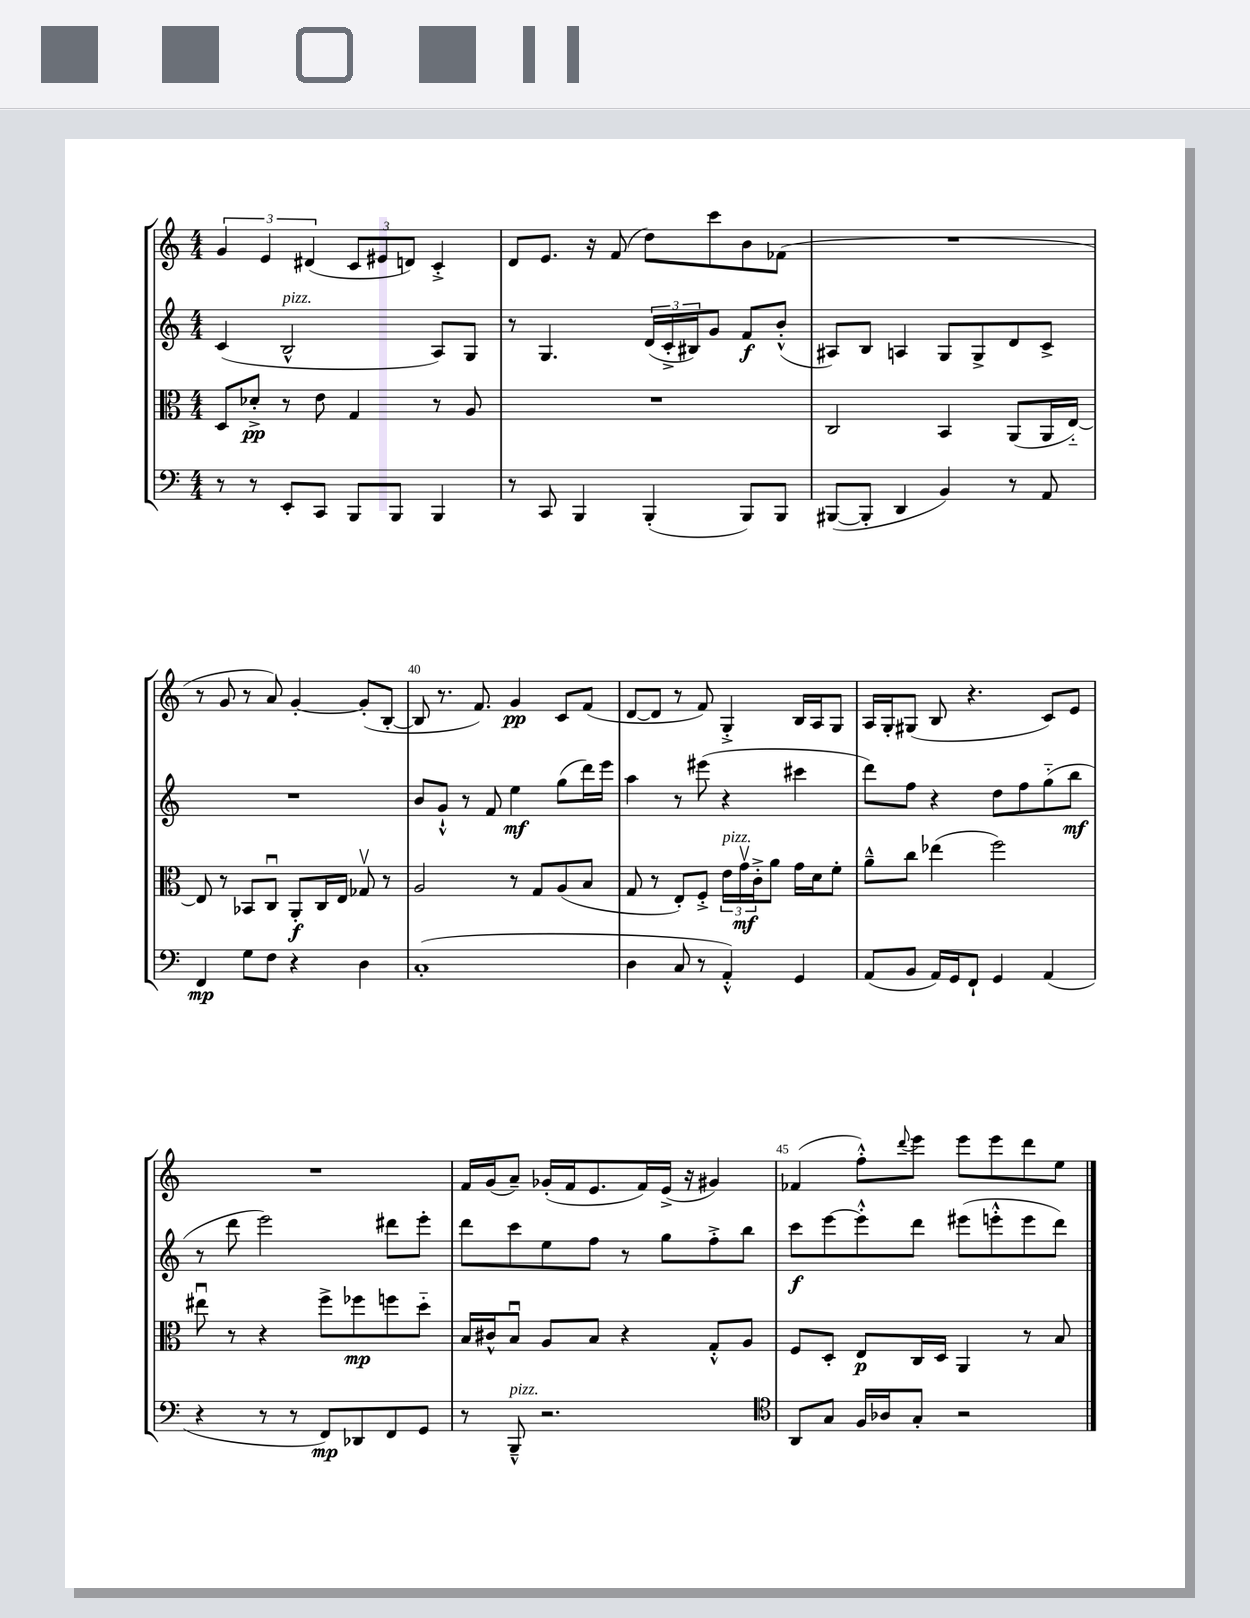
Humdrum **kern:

**kern	**dynam	**kern	**dynam	**kern	**dynam	**kern	**dynam
*part4	*part4	*part3	*part3	*part2	*part2	*part1	*part1
*staff4	*staff4	*staff3	*staff3	*staff2	*staff2	*staff1	*staff1
*clefF4	*	*clefC3	*	*clefG2	*	*clefG2	*
*k[]	*	*k[]	*	*k[]	*	*k[]	*
*M4/4	*	*M4/4	*	*M4/4	*	*M4/4	*
=36	=36	=36	=36	=36	=36	=36	=36
8r	.	8D/L	.	(4c/	.	6g/	.
8r	.	8d-X'^/J	pp	.	.	.	.
.	.	.	.	.	.	6e/	.
!	!	!	!	!LO:TX:a:i:t=pizz.	!	!	!
8EE'/L	.	8r	.	2B^^/	.	.	.
.	.	.	.	.	.	(6d#X/	.
8CC/J	.	8e\	.	.	.	.	.
8BBB/L	.	4G/	.	.	.	12c/L	.
.	.	.	.	.	.	12e#X/	.
8BBB/J	.	.	.	.	.	.	.
.	.	.	.	.	.	12dn/J)	.
4BBB/	.	8r	.	8A/L)	.	4c'^/	.
.	.	8A/	.	8G/J	.	.	.
=37	=37	=37	=37	=37	=37	=37	=37
8r	.	1r	.	8r	.	8d/L	.
8CC/	.	.	.	4.G/	.	8.e/J	.
4BBB/	.	.	.	.	.	.	.
.	.	.	.	.	.	16r	.
.	.	.	.	.	.	(8f/	.
(4BBB'/	.	.	.	(24d/LL	.	8dd\L)	.
.	.	.	.	24c'^/	.	.	.
.	.	.	.	24B#X/J)	.	.	.
.	.	.	.	8g/J	.	8ccc\	.
8BBB/L)	.	.	.	8f/L	f	8b\	.
8BBB/J	.	.	.	(8b'^^/J	.	(8f-X\J	.
=38	=38	=38	=38	=38	=38	=38	=38
([8BBB#X/L	.	2C/	.	8A#X/L)	.	1r	.
8BBB#'/J]	.	.	.	8B/J	.	.	.
4DD/	.	.	.	4An/	.	.	.
4BB/)	.	4BB/	.	8G/L	.	.	.
.	.	.	.	8G^/	.	.	.
8r	.	(8AA/L	.	8d/	.	.	.
8AA/	.	16AA/L	.	8c^/J	.	.	.
.	.	[16E/JJ)	.	.	.	.	.
!!LO:LB:g=z
=39	=39	=39	=39	=39	=39	=39	=39
4FF/	mp	8E/]	.	1r	.	8r	.
.	.	8r	.	.	.	8g/	.
8G\L	.	8BB-X/L	.	.	.	8r	.
8F\J	.	8Cu/J	.	.	.	8a/)	.
4r	.	8AA'/L	f	.	.	[4g'/	.
.	.	16C/L	.	.	.	.	.
.	.	16E/JJ	.	.	.	.	.
4D\	.	8G-Xv/	.	.	.	(8g'/L]	.
.	.	8r	.	.	.	[8B'/J	.
=40	=40	=40	=40	=40	=40	=40	=40
(1C'	.	2A/	.	8b/L	.	8B/]	.
.	.	.	.	8g`^^/J	.	8.r	.
.	.	.	.	8r	.	.	.
.	.	.	.	.	.	8.f/)	.
.	.	.	.	8f/	.	.	.
.	.	8r	.	4ee\	mf	4g/	pp
.	.	8G/L	.	.	.	.	.
.	.	(8A/	.	(8gg\L	.	8c/L	.
.	.	8B/J	.	16ddd\L)	.	(8f/J	.
.	.	.	.	16eee\JJ	.	.	.
=41	=41	=41	=41	=41	=41	=41	=41
4D\	.	8G/	.	4aa\	.	[8d/L	.
.	.	8r	.	.	.	8d/J]	.
8C/	.	8E'/L)	.	8r	.	8r	.
8r	.	8F'^/J	.	(8eee#X\	.	8f/)	.
!	!	!LO:TX:a:i:t=pizz.	!	!	!	!	!
4AA'^^/)	.	24e\LL	.	4r	.	4G'^/	.
.	.	24gv\	mf	.	.	.	.
.	.	24c'^\J	.	.	.	.	.
.	.	8a\J	.	.	.	.	.
4GG/	.	16g\LL	.	4ccc#X\	.	16B/LL	.
.	.	16d\J	.	.	.	16A/J	.
.	.	8f'\J	.	.	.	8G/J	.
=42	=42	=42	=42	=42	=42	=42	=42
(8AA/L	.	8a~^^\L	.	8ddd\L)	.	16A/LL	.
.	.	.	.	.	.	16G'/J	.
8BB/J	.	8cc\J	.	8ff\J	.	(8G#X/J	.
16AA/LL)	.	(4ee-X\	.	4r	.	8B/	.
16GG/J	.	.	.	.	.	.	.
8FF`/J	.	.	.	.	.	4.r	.
4GG/	.	2ff\)	.	8dd\L	.	.	.
.	.	.	.	8ff\	.	.	.
(4AA/	.	.	.	(8gg\	.	8c/L)	.
.	.	.	.	8bb\J	mf	8e/J	.
!!LO:LB:g=z
=43	=43	=43	=43	=43	=43	=43	=43
4r	.	8ee#Xu\	.	8r	.	1r	.
.	.	8r	.	8ddd\	.	.	.
8r	.	4r	.	2eee\)	.	.	.
8r	.	.	.	.	.	.	.
8FF/L)	mp	8ff^\L	.	.	.	.	.
8DD-X/	.	8ff-X\	mp	.	.	.	.
8FF/	.	8ffn\	.	8ddd#X\L	.	.	.
8GG/J	.	8dd\J	.	8eee'\J	.	.	.
=44	=44	=44	=44	=44	=44	=44	=44
8r	.	16B/LL	.	8ddd\L	.	16f/LL	.
.	.	16c#X^^/J	.	.	.	(16g/J	.
!LO:TX:a:i:t=pizz.	!	!	!	!	!	!	!
8BBB~^^/	.	8Bu/J	.	8ccc\	.	8a~/J)	.
2.r	.	8A/L	.	8ee\	.	(16g-X'/LL	.
.	.	.	.	.	.	16f/J	.
.	.	8B/J	.	8ff\J	.	8.e/	.
.	.	4r	.	8r	.	.	.
.	.	.	.	.	.	16f/L)	.
.	.	.	.	8gg\L	.	(16e^/JJ	.
.	.	.	.	.	.	16r	.
.	.	8G'^^/L	.	8ff'^\	.	4g#X/)	.
.	.	8A/J	.	8bb\J	.	.	.
=45	=45	=45	=45	=45	=45	=45	=45
*clefC4	*	*	*	*	*	*	*
8AA/L	.	8F/L	.	8ccc\L	f	(4f-X/	.
8G/J	.	8D'/J	.	[8eee\	.	.	.
16F/LL	.	8E/L	p	8eee'^^\]	.	8ff'^^\L)	.
16A-X/J	.	.	.	.	.	.	.
.	.	.	.	.	.	8qqddd/	.
8G'/J	.	16C/L	.	8ddd\J	.	8eee\J	.
.	.	16D/JJ	.	.	.	.	.
2r	.	4AA/	.	(8eee#X\L	.	8eee\L	.
.	.	.	.	8eeen'^^\	.	8eee\	.
.	.	8r	.	8eee\	.	8ddd\	.
.	.	8B/	.	8ddd\J)	.	8ee\J	.
==	==	==	==	==	==	==	==
*-	*-	*-	*-	*-	*-	*-	*-
